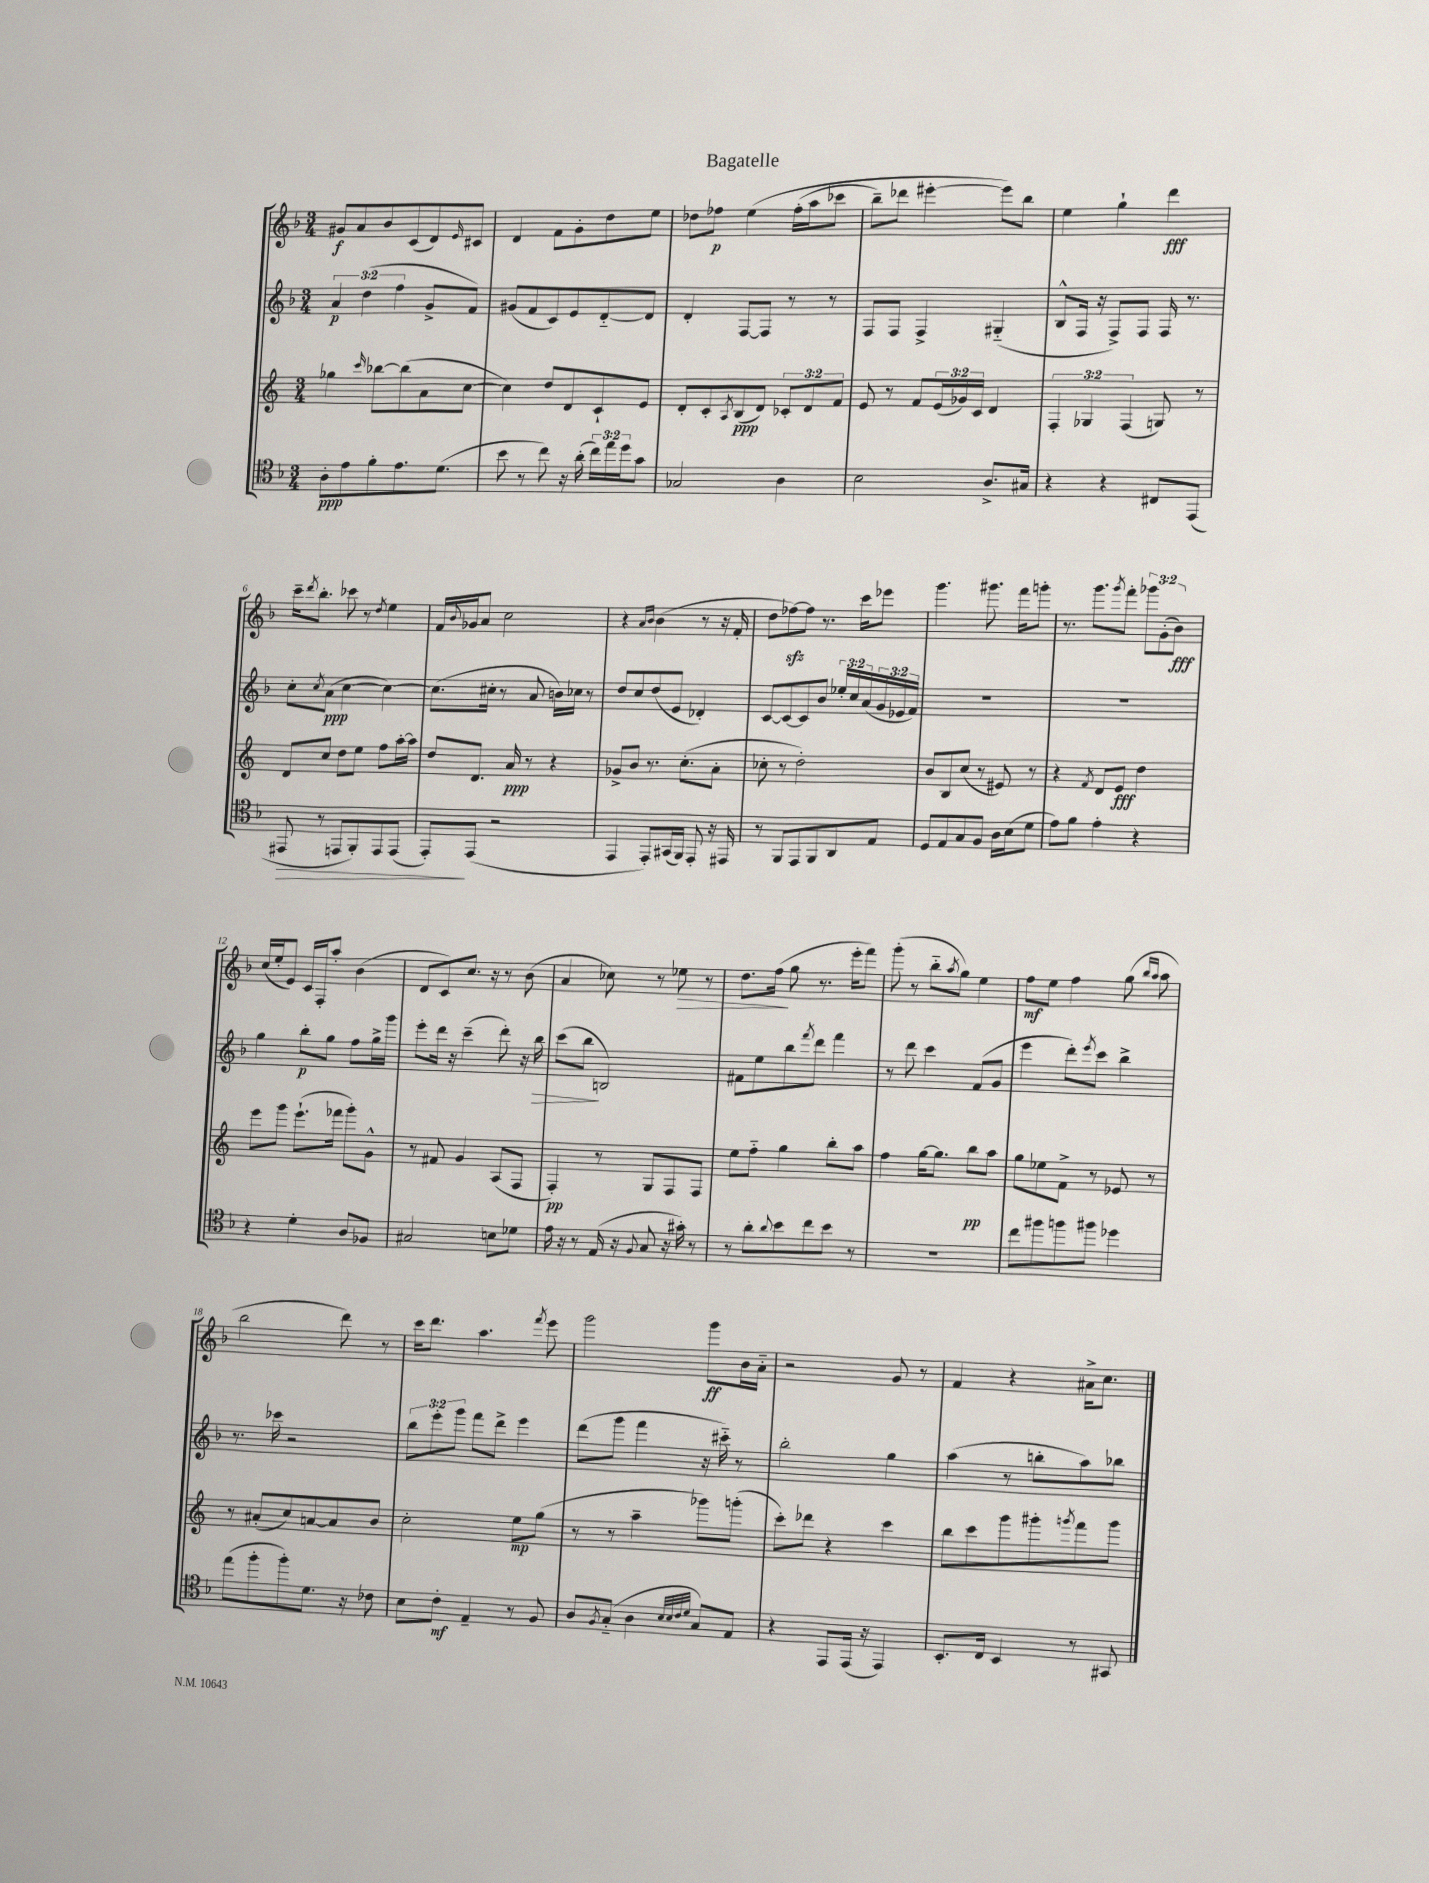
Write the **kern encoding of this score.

**kern	**dynam	**kern	**dynam	**kern	**dynam	**kern	**dynam
*part4	*part4	*part3	*part3	*part2	*part2	*part1	*part1
*staff4	*staff4	*staff3	*staff3	*staff2	*staff2	*staff1	*staff1
*clefC4	*	*clefG2	*	*clefG2	*	*clefG2	*
*k[b-]	*	*k[]	*	*k[b-]	*	*k[b-]	*
*M3/4	*	*M3/4	*	*M3/4	*	*M3/4	*
=1	=1	=1	=1	=1	=1	=1	=1
8A'\L	ppp	4gg-X\	.	6a/	p	8g#X/L	f
8e\	.	.	.	.	.	8a/	.
.	.	.	.	(6dd\	.	.	.
.	.	16qqccc/	.	.	.	.	.
8f'\	.	[8bb-X\L	.	.	.	8b-/	.
.	.	.	.	6ff\	.	.	.
8.e\	.	(8bb-\]	.	.	.	(8c/	.
.	.	8a\	.	8g^/L	.	8d/)	.
(8.d\J	.	.	.	.	.	.	.
.	.	.	.	.	.	16qqe/	.
.	.	[8cc\J	.	8f/J)	.	8c#X/J	.
=2	=2	=2	=2	=2	=2	=2	=2
8b-\	.	4cc\])	.	(8g#X/L	.	4d/	.
8r	.	.	.	8f/	.	.	.
8cc\)	.	8dd/L	.	8c/)	.	8f\L	.
16r	.	8d/	.	8e/	.	8g'\	.
(16a'\	.	.	.	.	.	.	.
24cc\LL)	.	8c`/	.	[8d/	.	8dd\	.
24ee\	.	.	.	.	.	.	.
24dd\J	.	.	.	.	.	.	.
8g\J	.	8e/J	.	8d/J]	.	8ee\J	.
=3	=3	=3	=3	=3	=3	=3	=3
2G-X/	.	8d'/L	.	4d'/	.	8dd-X\L	.
.	.	8c'/	.	.	.	8ff-X\J	p
.	.	8qA/	.	.	.	.	.
.	.	(8B/	ppp	[8F/L	.	(4ee\	.
.	.	8d/J)	.	8F/J]	.	.	.
4A\	.	12c-X'/L	.	8r	.	(16ff-'\LL	.
.	.	.	.	.	.	16aa\J	.
.	.	12d/	.	.	.	.	.
.	.	.	.	8r	.	8ccc-X\J	.
.	.	12f/J	.	.	.	.	.
=4	=4	=4	=4	=4	=4	=4	=4
2B-\	.	8e/	.	8F/L	.	8bb-~\L)	.
.	.	8r	.	8F/J	.	8ddd-X\J	.
.	.	8f/L	.	4F^/	.	[4eee#X'\	.
.	.	(24e/L	.	.	.	.	.
.	.	24g-X/)	.	.	.	.	.
.	.	24c/JJ	.	.	.	.	.
8.A^/L	.	4d/	.	(4G#X/	.	8eee#\L])	.
.	.	.	.	.	.	8bb-\J	.
16G#X/Jk	.	.	.	.	.	.	.
=5	=5	=5	=5	=5	=5	=5	=5
4r	.	6F'/	.	8B-^^/L	.	4ee\	.
.	.	.	.	16F/Jk	.	.	.
.	.	6G-X/	.	.	.	.	.
.	.	.	.	16r	.	.	.
4r	.	.	.	8F^/L)	.	4gg`\	.
.	.	(6F/	.	.	.	.	.
.	.	.	.	8F/J	.	.	.
8C#X/L	.	8Gn/)	.	16F/	.	4ddd\	fff
.	.	.	.	8.r	.	.	.
(8EE/J	.	8r	.	.	.	.	.
!!LO:LB:g=z
=6	=6	=6	=6	=6	=6	=6	=6
!	!LO:HP:b	!	!	!	!	!	!
8EE#X/	>	8d/L	.	8cc'\L	.	16ccc~\KL	.
.	.	.	.	.	.	8qddd/	.
.	.	.	.	.	.	8.bb-'\J	.
.	.	.	.	8qcc/	.	.	.
8r	.	8cc/J	.	(8a\J	ppp	.	.
8EEn/L	.	8dd\L	.	[4cc\	.	8ccc-X\	.
8FF'/)	.	8ee\J	.	.	.	8r	.
.	.	.	.	.	.	8qdd/	.
8EE/	.	8ff\L	.	4cc\_)	.	4ee\	.
(8EE/J	.	[16aa'\L	.	.	.	.	.
.	.	16aa\JJ]	.	.	.	.	.
=7	=7	=7	=7	=7	=7	=7	=7
8EE'/L)	.	8dd/L	.	(8.cc\L]	.	16f/LL	.
.	.	.	.	.	.	8qqb-/	.
.	.	.	.	.	.	16g-X/J	.
(8EE/J	]	8.d/J	.	.	.	8a/J	.
.	.	.	.	16cc#X'\Jk	.	.	.
2r	.	.	.	8r	.	2cc\	.
.	.	16a/	ppp	.	.	.	.
.	.	8r	.	8a/	.	.	.
.	.	4r	.	16bn\LL)	.	.	.
.	.	.	.	16cc-X\JJ	.	.	.
.	.	.	.	8r	.	.	.
=8	=8	=8	=8	=8	=8	=8	=8
4EE/	.	8g-X^/L	.	8dd/L	.	4r	.
.	.	8b/J	.	8cc/	.	.	.
.	.	.	.	.	.	16qqa/LL	.
.	.	.	.	.	.	16qqb-/JJ	.
8EE'/L)	.	8.r	.	(8dd/	.	(4b-\	.
(16GG#X/L	.	.	.	8e/J	.	.	.
16FF/JJ)	.	(8.cc'\L	.	.	.	.	.
8EE'/	.	.	.	4d-X'/)	.	8r	.
16r	.	8a'\J	.	.	.	16r	.
16EE#X/	.	.	.	.	.	16f'/	.
=9	=9	=9	=9	=9	=9	=9	=9
8r	.	8cc-X'\	.	[8c/L	.	8dd\L	.
8FF/L	.	8r	.	8c/_	.	[8ff-Xzz\)	.
8EE/	.	2dd'\)	.	8c/]	.	8ff-\J]	.
8FF/	.	.	.	8b-/J	.	8.r	.
8AA/	.	.	.	24ee-X'/LL	.	.	.
.	.	.	.	24cc/	.	.	.
.	.	.	.	.	.	16ccc\KL	.
.	.	.	.	(24a/	.	.	.
8E/J	.	.	.	24g/	.	8eee-X\J	.
.	.	.	.	24e-X/	.	.	.
.	.	.	.	24f/JJ)	.	.	.
=10	=10	=10	=10	=10	=10	=10	=10
8D/L	.	8b/L	.	2.r	.	4.ggg\	.
8E/	.	8B/	.	.	.	.	.
8G/	.	(8cc/J	.	.	.	.	.
8F/J	.	8r	.	.	.	8.ggg#X\	.
16A\LL	.	8e#X/)	.	.	.	.	.
(16B-\J	.	.	.	.	.	16fff\KL	.
8d\J	.	8r	.	.	.	8gggn'\J	.
=11	=11	=11	=11	=11	=11	=11	=11
8e\L)	.	4r	.	2.r	.	8.r	.
8f\J	.	.	.	.	.	.	.
.	.	.	.	.	.	8.ggg\L	.
.	.	8qf/	.	.	.	.	.
4e'\	.	8d/L	.	.	.	.	.
.	.	.	.	.	.	8qggg/	.
.	.	8e/J	fff	.	.	8fff'\J	.
4r	.	4dd\	.	.	.	12ggg-X\L	.
.	.	.	.	.	.	(12g'\	.
.	.	.	.	.	.	12b-\J)	fff
!!LO:LB:g=z
=12	=12	=12	=12	=12	=12	=12	=12
4r	.	8eee\L	.	4gg\	.	(16cc/LL	.
.	.	.	.	.	.	16ee'/J	.
.	.	8ggg\J	.	.	.	8e/J)	.
4d'\	.	(8.eee`\L	.	8bb-'\L	p	16c/LL	.
.	.	.	.	.	.	16F'/J	.
.	.	.	.	8gg\J	.	8aa'/J	.
.	.	16fff-X\Jk	.	.	.	.	.
8A/L	.	8ggg'\L)	.	8ff\L	.	(4b-\	.
8F-X/J	.	8g^^\J	.	16gg^\L	.	.	.
.	.	.	.	16ggg\JJ	.	.	.
=13	=13	=13	=13	=13	=13	=13	=13
2G#X/	.	8r	.	8eee'\L	.	8d/L	.
.	.	8f#X/	.	16ddd\Jk	.	8c/)	.
.	.	.	.	16r	.	.	.
.	.	4g/	.	(4ccc~\	.	8.cc/J	.
.	.	.	.	.	.	16r	.
8Bn\L	.	(8A/L	.	8ddd'\)	.	8r	.
8d-X\J	.	8F/J	.	16r	.	(8b-\	.
!	!	!	!	!	!LO:HP:b	!	!
.	.	.	.	16bb-\	>	.	.
=14	=14	=14	=14	=14	=14	=14	=14
16e\	.	4F'/)	pp	(8ccc\L	.	4a/	.
16r	.	.	.	.	.	.	.
8r	.	.	.	8bb-\J	.	.	.
(16E/	.	8r	.	2Bn/)	]	8cc-X\)	.
16r	.	.	.	.	.	.	.
8qqF/	.	.	.	.	.	.	.
8G/	.	8G/L	.	.	.	8r	.
!	!	!	!	!	!	!	!LO:HP:b
16r	.	8F/	.	.	.	8ee-X\	>
16g#X'\)	.	.	.	.	.	.	.
8r	.	8F/J	.	.	.	8r	.
=15	=15	=15	=15	=15	=15	=15	=15
8r	.	8ee\L	.	8f#X\L	.	8.dd\L	.
8a'\L	.	8ff\J	.	8ee\	.	.	.
.	.	.	.	.	.	(16ff\Jk	.
8qqa/	.	.	.	.	.	.	.
8b-\	.	4gg\	.	8bb-\	.	8gg\	]
.	.	.	.	8qfff/	.	.	.
8cc\	.	.	.	8ddd\J	.	8.r	.
8b-\J	.	8bb'\L	.	4fff\	.	.	.
.	.	.	.	.	.	16eee'\KL	.
8r	.	8aa\J	.	.	.	8fff\J)	.
=16	=16	=16	=16	=16	=16	=16	=16
2.r	.	4ff\	.	8r	.	(8ggg'\	.
.	.	.	.	8ddd\	.	8r	.
.	.	[16gg\KL	.	4ccc\	.	8bb-\L	.
.	.	8.gg\J]	.	.	.	.	.
.	.	.	.	.	.	8qaa/	.
.	.	.	.	.	.	8gg\J)	.
.	.	8bb\L	pp	(8f/L	.	4ee\	.
.	.	8aa\J	.	8g/J	.	.	.
=17	=17	=17	=17	=17	=17	=17	=17
8cc\L	.	8gg\L	.	4eee\	.	8ff\L	mf
8ff#X\	.	8ee-X\	.	.	.	8ee\J	.
8ffn\	.	8f^\J	.	8ddd'\L)	.	4ff\	.
.	.	.	.	8qeee/	.	.	.
8ff#X\J	.	8r	.	8ccc\J	.	.	.
4dd-X\	.	8e-X/	.	4bb-^\	.	(8gg\	.
.	.	.	.	.	.	16qqbb-/LL	.
.	.	.	.	.	.	16qqaa/JJ	.
.	.	8r	.	.	.	8aa\	.
!!LO:LB:g=z
=18	=18	=18	=18	=18	=18	=18	=18
(8ee\L	.	8r	.	8.r	.	2bb-\	.
8ff'\	.	(8a#X'/L	.	.	.	.	.
.	.	.	.	16ccc-X\	.	.	.
8ff'\)	.	8cc/)	.	2r	.	.	.
8.d\J	.	[8an/	.	.	.	.	.
.	.	8a/]	.	.	.	8ddd\)	.
16r	.	.	.	.	.	.	.
8c-X\	.	8b/J	.	.	.	8r	.
=19	=19	=19	=19	=19	=19	=19	=19
8B-\L	.	2cc'\	.	12bb-\L	.	16ccc\KL	.
.	.	.	.	.	.	8.ddd\J	.
.	.	.	.	12eee'\	.	.	.
8c'\J	mf	.	.	.	.	.	.
.	.	.	.	12ggg\J	.	.	.
4E~/	.	.	.	8fff\L	.	4.aa\	.
.	.	.	.	8ddd^\J	.	.	.
8r	.	8ee\L	mp	4eee\	.	.	.
.	.	.	.	.	.	8qfff/	.
8F/	.	(8gg\J	.	.	.	8eee\	.
=20	=20	=20	=20	=20	=20	=20	=20
8A/L	.	8r	.	(8ddd\L	.	2ggg\	.
8qF/	.	.	.	.	.	.	.
(8G/J	.	8r	.	8ggg\J	.	.	.
4A\	.	4aa~\	.	4fff\	.	.	.
32qqB-/LLL	.	.	.	.	.	.	.
32qqB-/	.	.	.	.	.	.	.
32qqc/	.	.	.	.	.	.	.
32qqd/JJJ	.	.	.	.	.	.	.
8G/L)	.	8ggg-X\L)	.	16r	.	8ggg\L	ff
.	.	.	.	16ccc#X\)	.	.	.
8E/J	.	(8gggn'\J	.	8r	.	16b-\L	.
.	.	.	.	.	.	16a\JJ	.
=21	=21	=21	=21	=21	=21	=21	=21
4r	.	8ccc'\L)	.	2bb-'\	.	2r	.
.	.	8ddd-X\J	.	.	.	.	.
8EE/L	.	4r	.	.	.	.	.
(16EE/Jk	.	.	.	.	.	.	.
16r	.	.	.	.	.	.	.
4EE/)	.	4ccc\	.	4gg\	.	8g/	.
.	.	.	.	.	.	8r	.
=22	=22	=22	=22	=22	=22	=22	=22
8.BB-'/L	.	8bb\L	.	(4aa\	.	4f/	.
.	.	8ccc\	.	.	.	.	.
16C/Jk	.	.	.	.	.	.	.
4BB-/	.	8ggg\	.	8r	.	4r	.
.	.	8ggg#X'\	.	8bbn'\L	.	.	.
.	.	8qgggn/	.	.	.	.	.
8r	.	8fff\	.	8aa\)	.	16a#X^\KL	.
.	.	.	.	.	.	8.cc\J	.
8GG#X/	.	8ggg\J	.	8bb-X\J	.	.	.
==	==	==	==	==	==	==	==
*-	*-	*-	*-	*-	*-	*-	*-
